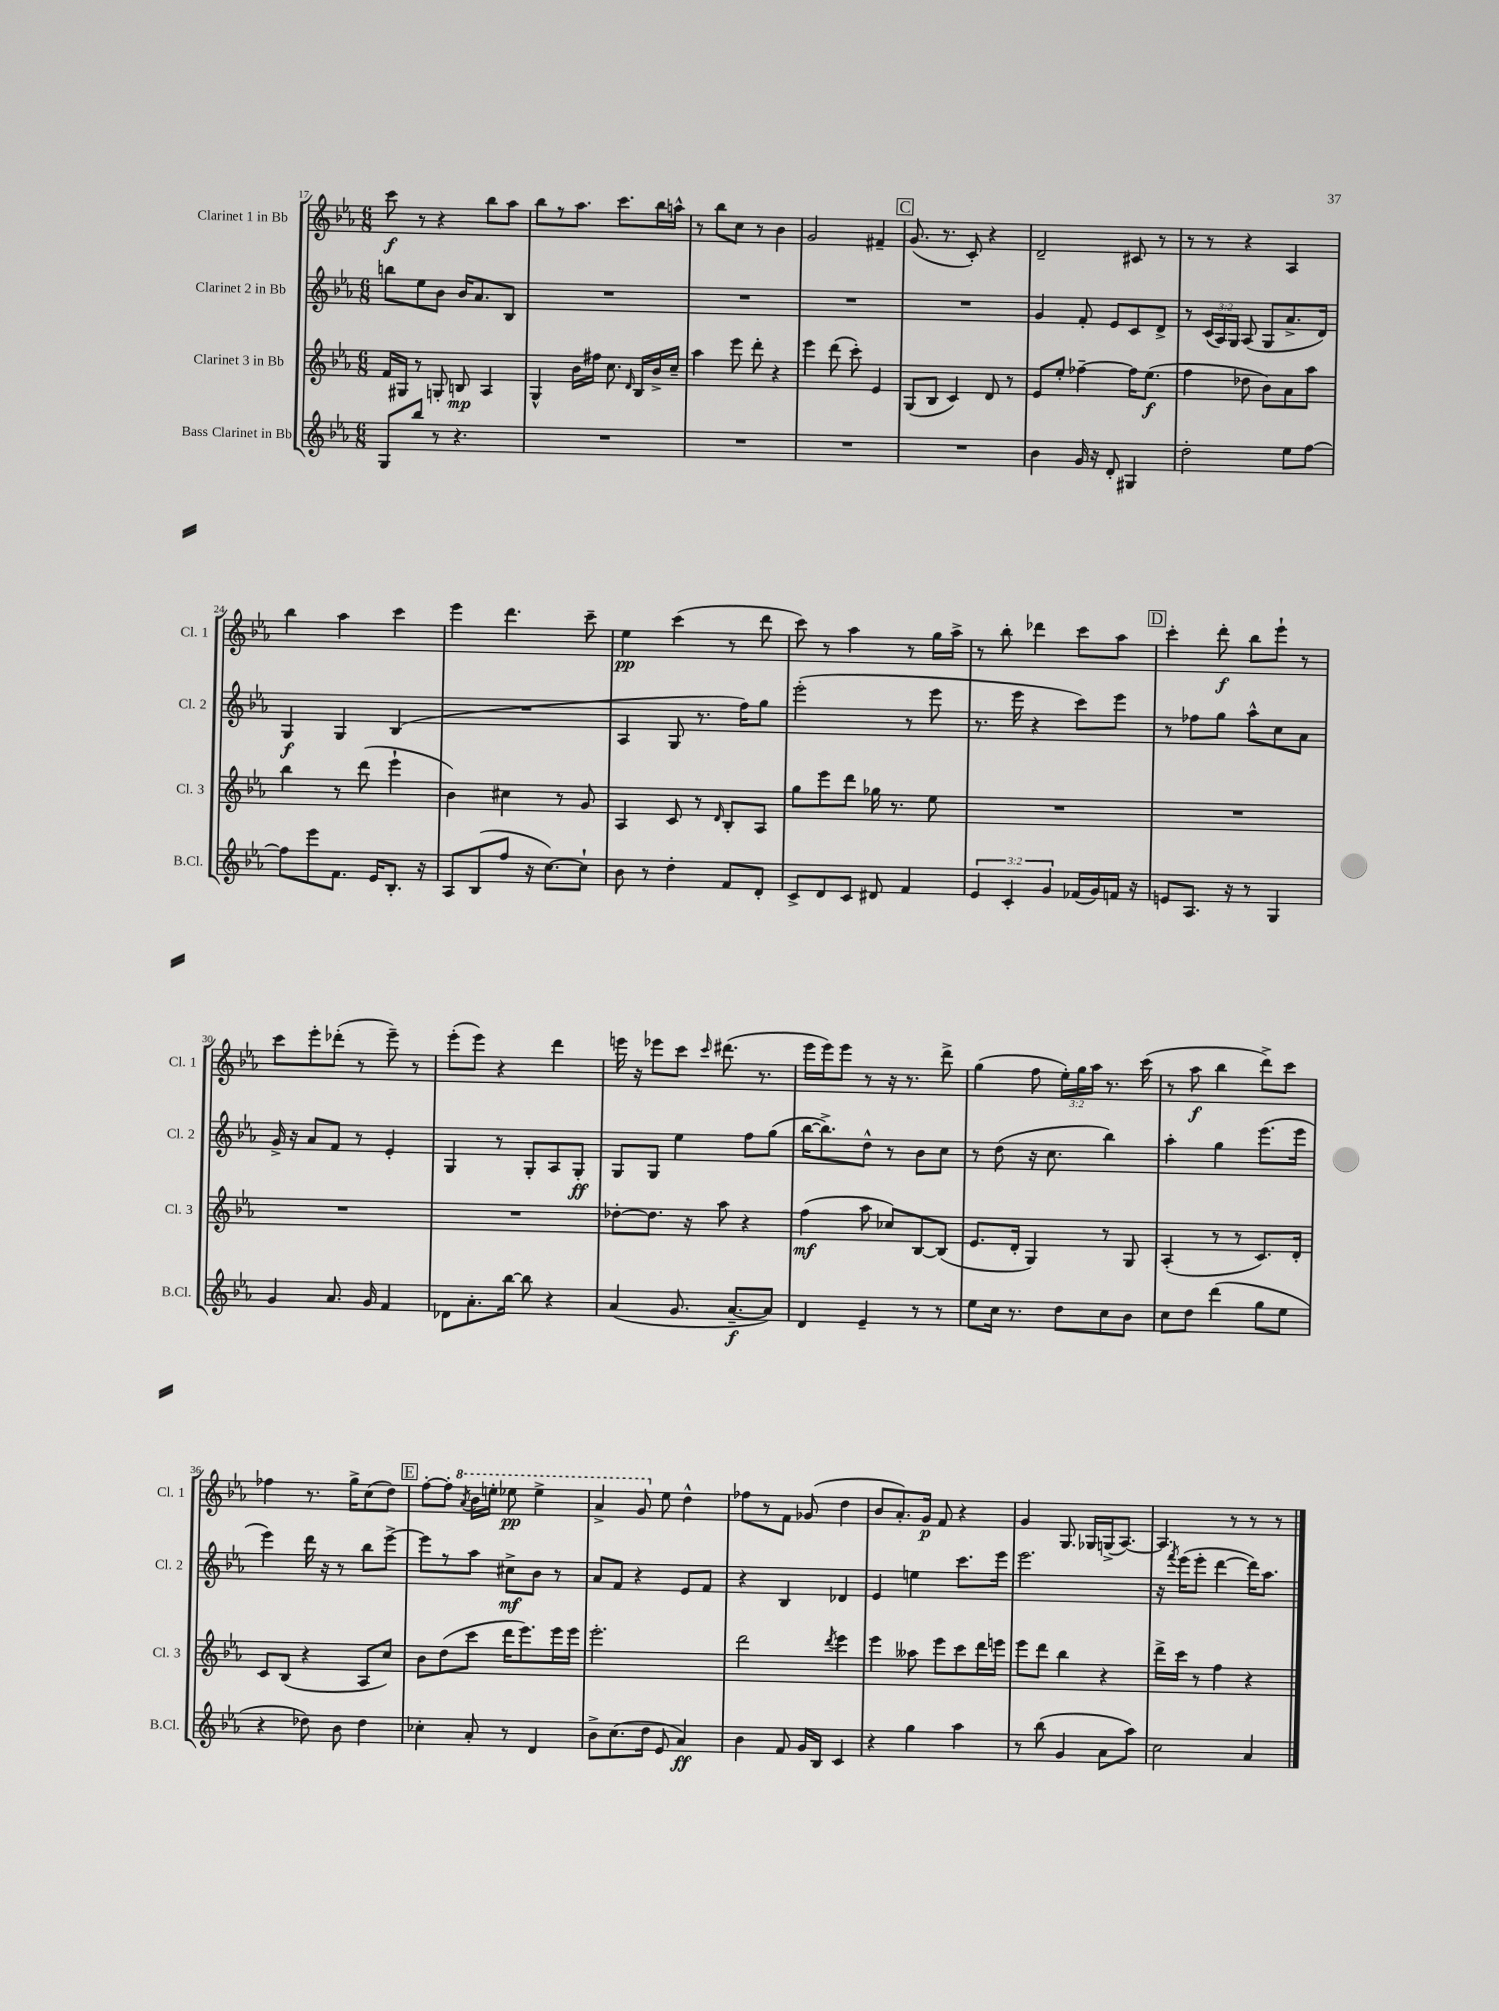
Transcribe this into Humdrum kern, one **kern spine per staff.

**kern	**kern	**kern	**kern
*staff4	*staff3	*staff2	*staff1
*clefG2	*clefG2	*clefG2	*clefG2
*k[b-e-a-]	*k[b-e-a-]	*k[b-e-a-]	*k[b-e-a-]
*M6/8	*M6/8	*M6/8	*M6/8
8G	16f	8bb	8ccc
.	16G#	.	.
8bb-	8r	8ee-	8r
8r	8G'	8b-	4r
4.r	8B	16b-	.
.	.	8.a-	.
.	4A-	.	8bb-
.	.	8B-	8aa-
=	=	=	=
2.r	4G^^	2.r	8bb-
.	.	.	8r
.	16b-	.	8.aa-
.	16ff#	.	.
.	8.cc	.	.
.	.	.	8.ccc
.	16qqd	.	.
.	16B-	.	.
.	16b-^	.	16bb-
.	16cc~	.	16aa^^
=	=	=	=
2.r	4aa-	2.r	8r
.	.	.	8bb-
.	8eee-	.	8cc
.	8ddd'	.	8r
.	4r	.	4b-
=	=	=	=
2.r	4eee-	2.r	2g
.	(8ddd	.	.
.	8ccc')	.	.
.	4e-	.	4f#~
=	=	=	=
2.r	(8G	2.r	(8.g
.	8B-	.	.
.	.	.	8.r
.	4c)	.	.
.	.	.	8c')
.	8d	.	4r
.	8r	.	.
=	=	=	=
4b-	8e-	4g	2d~
.	8ee-'	.	.
16g	[4ff-~	8f'	.
16r	.	.	.
8d'	.	8e-	.
4G#	16ff-]	8c	8c#
.	(8.ee-	.	.
.	.	8d^	8r
=	=	=	=
2dd'	4ff	8r	8r
.	.	(24c	8r
.	.	24A-)	.
.	.	24G	.
.	8dd-	(8A-	4r
.	8b-)	8G	.
8ee-	8a-	8.a-^	4A-
[8ff	8aa-	.	.
.	.	16d)	.
=	=	=	=
8ff]	4bb-	4G	4bb-
8eee-	.	.	.
8.f	8r	4G	4aa-
.	(8ddd	.	.
16e-	.	.	.
8.B-'	4eee-`	(4B-	4ccc
16r	.	.	.
=	=	=	=
8A-	4b-)	2.r	4eee-
(8B-	.	.	.
8ff	4cc#	.	4.ddd
16r	.	.	.
[8.cc)	.	.	.
.	8r	.	.
8cc`]	8g	.	8ccc~
=	=	=	=
8b-	4A-	4A-	4ee-
8r	.	.	.
4dd'	8c	8G	(4ccc
.	8r	8.r	.
.	16qqd	.	.
8f	8B-'	.	8r
.	.	16ff)	.
8d'	8A-	8gg	8ddd
=	=	=	=
8c^	8gg	(2eee-'	8ccc)
8d	8eee-	.	8r
8c	8ddd	.	4aa-
8d#	16gg-	.	.
.	8.r	.	.
4f	.	8r	8r
.	8ee-	8eee-	16gg
.	.	.	16aa-^
=	=	=	=
6e-	2.r	8.r	8r
.	.	.	8bb-'
6c'	.	.	.
.	.	16eee-	.
.	.	4r	4ddd-
6g	.	.	.
(16f-	.	8ccc)	8ccc
16g)	.	.	.
16f	.	8eee-	8aa-
16r	.	.	.
=	=	=	=
8e	2.r	8r	4ccc'
8.A-	.	8ff-	.
.	.	8gg	8ddd'
16r	.	.	.
8r	.	8aa-^^	8bb-
4G	.	8cc	8eee-`
.	.	8a-	8r
=	=	=	=
4g	2.r	16g^	8ccc
.	.	16r	.
.	.	8a-	8eee-'
8.a-	.	8f	(8ddd-'
.	.	8r	8r
16g	.	.	.
4f	.	4e-'	8eee-~)
.	.	.	8r
=	=	=	=
8d-	2.r	4G	(8eee-'
8.a-'	.	.	8eee-)
.	.	8r	4r
[16bb-	.	.	.
8bb-]	.	8G'	.
4r	.	8A-	4ddd
.	.	8G'	.
=	=	=	=
(4a-	[8dd-'	8G	16eee
.	.	.	16r
.	8.dd-]	8G	8eee-
8.g	.	4ee-	8ccc
.	16r	.	.
.	.	.	16qqccc
.	8aa-	.	(8.ddd#
[8.a-~	.	.	.
.	4r	8ff	.
.	.	.	8.r
8a-])	.	(8gg	.
=	=	=	=
4d	(4ff	[16bb-	16eee-
.	.	8.bb-^])	16eee-)
.	.	.	8eee-
4e-~	8aa-	8dd^^	8r
.	8cc-)	8r	16r
.	.	.	8.r
8r	[8B-	8b-	.
8r	(8B-]	8cc	8ddd^
=	=	=	=
8ee-	8.e-	8r	(4gg
16cc	.	(8dd	.
8.r	16d'	.	.
.	4G)	16r	8ff
.	.	8.cc	.
8dd	.	.	24ee-')
.	.	.	24gg
.	.	.	24aa-
8cc	8r	4bb-)	8.r
8b-	8G	.	.
.	.	.	(16ccc
=	=	=	=
8cc	(4A-'	4aa-'	8r
8dd	.	.	8aa-
(4ddd	8r	4gg	4bb-
.	8r	.	.
8gg	8.c)	(8.eee-	8ddd^)
8ee-	.	.	8ccc
.	16d'	16eee-	.
=	=	=	=
4r	8c	4eee-)	4ff-
.	(8B-	.	.
8dd-)	4r	16ddd	8.r
.	.	16r	.
8b-	.	8r	.
.	.	.	16gg^
4dd-	8A-	8bb-	(8cc
.	8cc)	[8eee-^	8dd)
=	=	=	=
4cc-'	8b-	8eee-]	[8ff'
.	(8dd	8r	8ff']
.	.	.	8qaa-
8a-'	8ccc	8aa-	16bb-
.	.	.	16eee'
8r	16ddd	8cc#^	8eee-
.	8.eee-)	.	.
4d	.	8b-	4eee-^
.	16eee-	8r	.
.	16eee-	.	.
=	=	=	=
8b-^	2.eee-'	8a-	4aa-^
(8.cc	.	8f	.
.	.	4r	8gg
16dd	.	.	.
8e-	.	.	8ee-
4a-)	.	8e-	4dd^^
.	.	8f	.
=	=	=	=
4b-	2ddd	4r	8ff-
.	.	.	8r
8f	.	4B-	8f
16g	.	.	(8g-
16B-	.	.	.
.	8qddd	.	.
4c	4eee-	4d-	4dd
=	=	=	=
4r	4eee-	4e-	8b-
.	.	.	8.a-')
4gg	8aa--	4ee	.
.	.	.	16g
.	8eee-	.	8f
4aa-	8ccc	8.ccc	4r
.	16ddd	.	.
.	16eee	16eee-	.
=	=	=	=
8r	8eee-	2.eee-	4g
(8bb-	8ddd	.	.
4g	4bb-	.	8.G
.	.	.	16G-
8a-	4r	.	(16G^
.	.	.	[8.A-)
8aa-)	.	.	.
=	=	=	=
2cc	16ddd^	16r	4.A-]
.	.	8qfff	.
.	16ccc	(16eee-	.
.	8r	8eee-'	.
.	4ff	[4ddd	.
.	.	.	8r
4a-	4r	16ddd])	8r
.	.	8.aa-	.
.	.	.	8r
==	==	==	==
*-	*-	*-	*-
